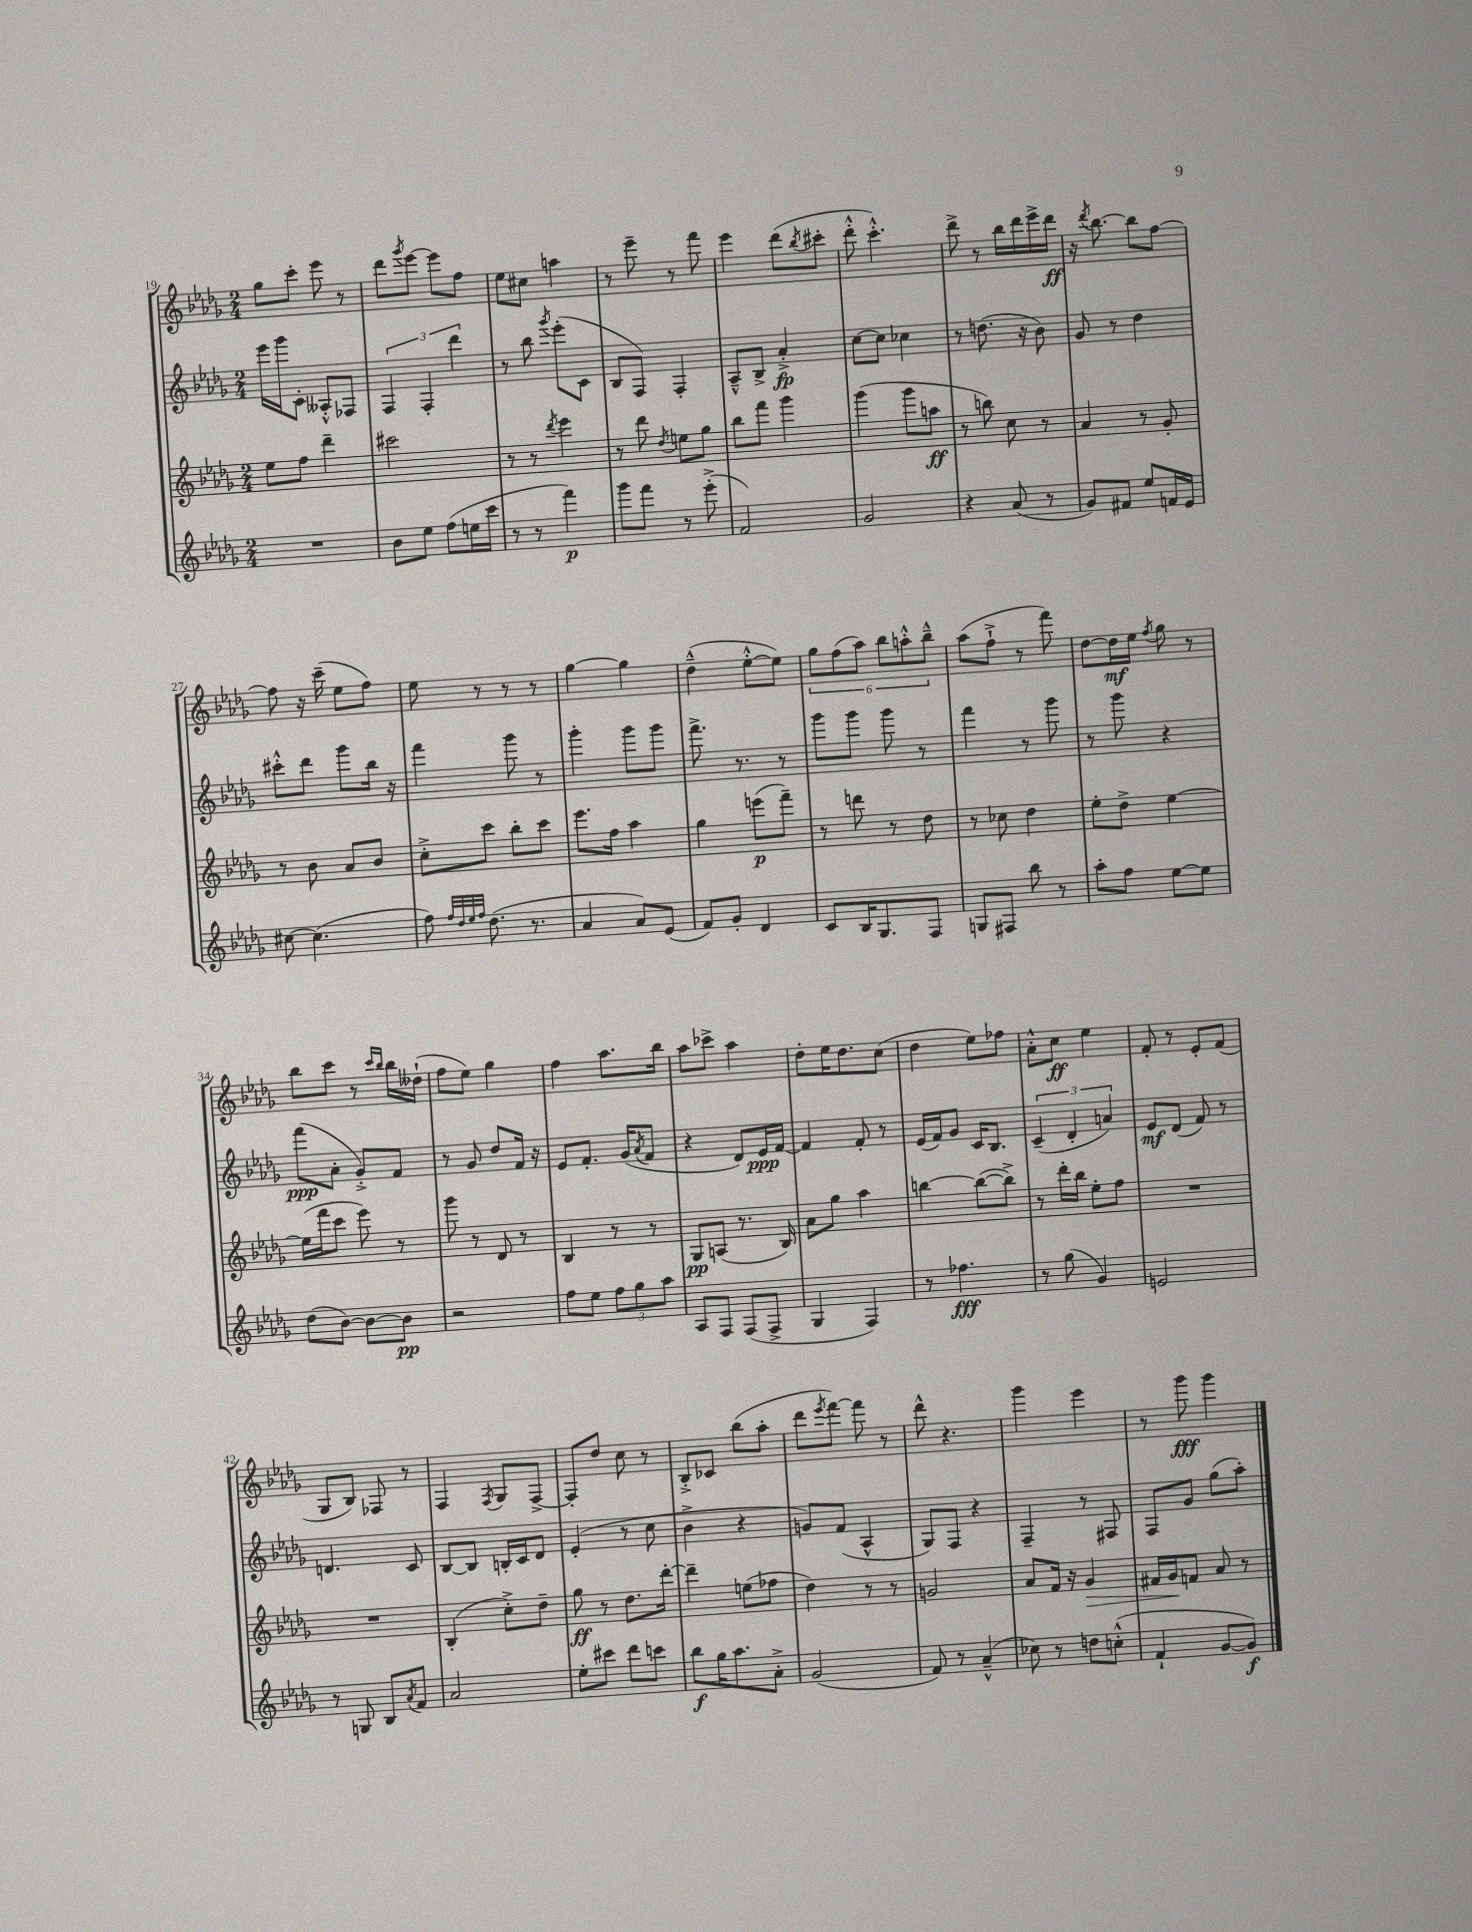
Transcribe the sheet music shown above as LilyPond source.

<<
\new StaffGroup <<
\new Staff = "s0" {
    \clef treble \key des \major \numericTimeSignature \time 2/4
    ges''8 c'''8-. ees'''8 r8 |
    des'''8 \acciaccatura { ges'''8 } ees'''8~ ees'''8 f''8 |
    ees''8 cis''8 a''4 |
    r8 ees'''8-- r8 f'''8 |
    ees'''4 des'''8( \acciaccatura { bes''8 } cis'''8-. |
    des'''8-.-^ c'''4.-.-^) |
    des'''8-> r8 bes''16 des'''16 ees'''16-> des'''16\ff |
    r16 \acciaccatura { des'''8 } bes''8.~ bes''8 f''8~ |
    f''8 r16 c'''16--( ees''8 f''8) |
    ees''8 r8 r8 r8 |
    ges''4~ ges''4 |
    des''4---^( ees''8~-.-^ ees''8) |
    \tuplet 6/4 { ges''8 f''8( aes''8) bes''8 a''8-.-^ bes''8---^ } |
    aes''8( f''8-!-> r8 f'''8) |
    des''8~ des''16\mf ees''16 \acciaccatura { f''8 } ges''8 r8 |
    bes''8 c'''8 r8 \grace { c'''16 bes''16 } bes''16 deses''16-!( |
    f''8 ees''8) ges''4 |
    f''4 aes''8. bes''16 |
    aes''8 ces'''8-> aes''4 |
    des''8-. ees''16 des''8. c''8( |
    des''4 ees''8) fes''8 |
    aes'8-.-^ c''8\ff ees''4 |
    f'8-. r8 ees'8-. f'8( |
    ges8 bes8) fes8 r8 |
    f4 \acciaccatura { f8 } ges8 f8~-> |
    f8-. des''8 c''8 r8 |
    bes8-.-> ces'8 bes''8( aes''8-. |
    des'''8 \acciaccatura { ees'''8 } f'''8~) f'''8 r8 |
    des'''8-^ r4. |
    ges'''4 ees'''4 |
    r8 ges'''8\fff ges'''4 \bar "|." |
}
\new Staff = "s1" {
    \clef treble \key des \major \numericTimeSignature \time 2/4
    ees'''16 ges'''16 c'8-. aeses8-.-^ fes8 |
    \tuplet 3/2 { f4 f4-. des'''4 } |
    r8 bes''8 \acciaccatura { ges'''8 } ees'''8-.( c'8 |
    bes8 f8) f4-. |
    aes8---^ bes8-> aes'4-.->\fp |
    c''8~ c''8 ces''4 |
    r8 d''8.( r16 bes'8) |
    ges'8 r8 des''4 |
    cis'''8-.-^ des'''8 ges'''8 bes''16 r16 |
    f'''4 ges'''8 r8 |
    ges'''4-. ges'''8 ges'''8 |
    f'''8.-> r8. r8 |
    ges'''8 ges'''8 ges'''8 r8 |
    f'''4 r8 ges'''8 |
    r8 ges'''8 r4 |
    f'''8\ppp( aes'8-. ges'8-.->) f'8 |
    r8 ges'8 des''8 f'16 r16 |
    ees'8 f'8.-. ges'16( \acciaccatura { aes'8 } f'8 |
    r4 des'8) ees'16\ppp f'16~ |
    f'4 f'8-. r8 |
    ees'16( f'16) ges'8 c'16 bes8. |
    \tuplet 3/2 { c'4--( des'4-. a'4) } |
    ees'8\mf des'8( f'8) r8 |
    d'4. c'8 |
    bes8~ bes8 b16-. c'16 des'8 |
    ees'4-.( r8 c''8 |
    bes'4-> r4 |
    g'8) f'8( aes4-^ |
    ges8) f8 r4 |
    f4-- r8 fis8 |
    f8 ges'8 ges''8( aes''8-.) \bar "|." |
}
\new Staff = "s2" {
    \clef treble \key des \major \numericTimeSignature \time 2/4
    ees''8 f''8 des'''4-- |
    cis'''2 |
    r8 r8 \acciaccatura { des'''8 } ees'''4 |
    r8 des'''8 \acciaccatura { des''8 } e''8 ges''8 |
    bes''8 f'''8 ges'''4 |
    ges'''4( ges'''8 a''8\ff |
    r8 b''8) c''8 r8 |
    aes'4 r8 ges'8-. |
    r8 bes'8 aes'8 bes'8 |
    c''8-.-> c'''8 bes''8-. c'''8 |
    ees'''8. f''16 aes''4 |
    ges''4 e'''8\p( f'''8--) |
    r8 d'''8 r8 des''8 |
    r8 ces''8 des''4 |
    ees''8-. des''8-> ees''4~ |
    ees''16( f'''16 c'''8 ees'''8) r8 |
    ges'''8 r8 des'8 r8 |
    bes4 r8 r8 |
    ges8\pp a8( r8. bes16) |
    aes'8 ges''8 aes''4 |
    b''4~ b''8~( b''8->) |
    r8 des'''16-. bes''16 ees''8-. f''8 |
    R2 |
    R2 |
    bes4-.( c''8-.->) des''8-- |
    ges''8\ff r8 des''8. des'''16~-. |
    des'''4-- e''8( fes''8 |
    des''4) r8 r8 |
    g'2 |
    aes'8 f'16 r16 ges'4\> |
    fis'16 ges'16\! f'8 aes'8 r8 \bar "|." |
}
\new Staff = "s3" {
    \clef treble \key des \major \numericTimeSignature \time 2/4
    R2 |
    bes'8 ees''8 f''8( e''16 c'''16 |
    r8 r8 f'''4\p) |
    ges'''8 f'''8 r8 ees'''8-.->( |
    f'2) |
    ges'2 |
    r4 aes'8( r8 |
    ges'8) fis'8 ees''8 f'16 ees'16 |
    cis''8~ cis''4.( |
    f''8) \grace { f''32 des''32 ees''32 f''32 } des''8.( r8. |
    aes'4 aes'8) ees'8( |
    f'8) ges'8-. des'4 |
    c'8 bes16 ges8. f8 |
    g8 fis8 bes''8 r8 |
    aes''8-. f''8 ees''8~ ees''8 |
    des''8( bes'8~) bes'8~ bes'8\pp |
    r2 |
    f''8 ees''8 \tuplet 3/2 { f''8 ges''8 aes''8 } |
    aes8 f8 f8( f8-> |
    ges4 f4) |
    r8 fes''4.\fff |
    r8 ges''8( ges'4) |
    e'2 |
    r8 g8 bes8 \acciaccatura { aes'8 } f'8 |
    aes'2 |
    ees''8-. cis'''8 des'''8 c'''8 |
    bes''8\f ges''16 aes''8. aes'8-.-> |
    ges'2( |
    f'8) r8 aes'4---^( |
    ces''8) r8 d''8 c''8-.-^( |
    f'4-! ges'8~ ges'8\f) \bar "|." |
}
>>
>>
\layout { \context { \Score currentBarNumber = #19 } }
